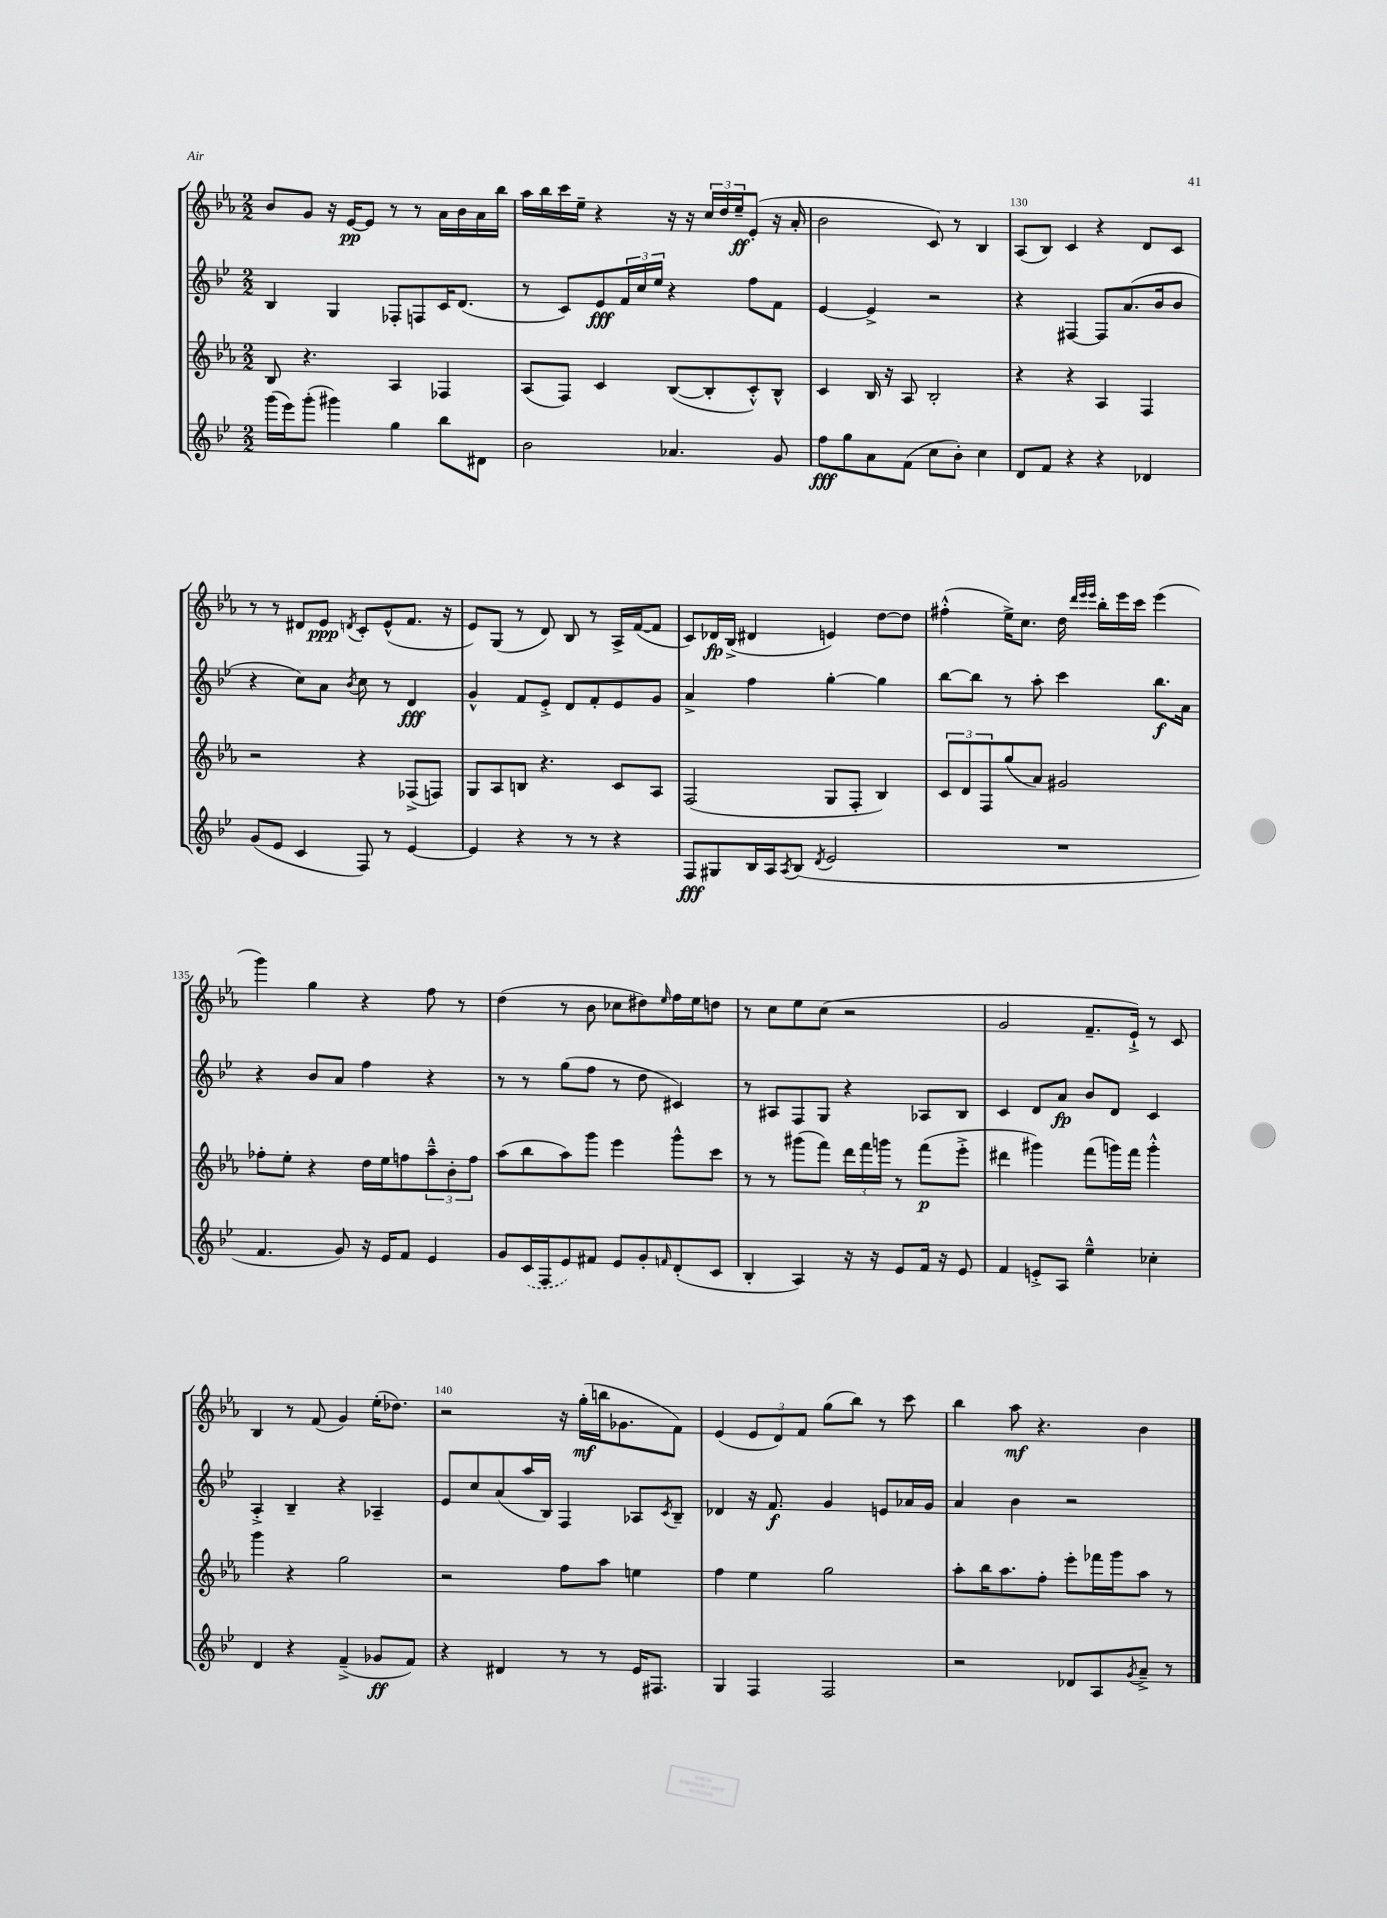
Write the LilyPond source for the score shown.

<<
\new StaffGroup <<
\new Staff = "s0" {
    \clef treble \key ees \major \numericTimeSignature \time 2/2
    bes'8 g'8 r16 ees'16~\pp ees'8 r8 r8 aes'16 bes'16 aes'16 bes''16 |
    aes''16 bes''16 c'''16 ees''16-- r4 r16 r16 \tuplet 3/2 { c''16 d''16 ees''16--\ff } ees'8-.( r16 aes'16-. |
    bes'2 c'8) r8 bes4 |
    aes8( bes8) c'4 r4 d'8 c'8 |
    r8 r8 dis'8 ees'8\ppp \acciaccatura { d'8 } c'8-. ees'8-^( f'8. r16 |
    ees'8) g8( r8 d'8) bes8 r8 aes16-> f'16~( f'8 |
    c'8) des'16\fp bes16->( dis'4 e'4) d''8~ d''8 |
    fis''4-.-^( ees''16->) c''8. d''16 \grace { d'''32 ees'''32 ees'''32 } bes''16-. ees'''16 c'''16 ees'''4( |
    g'''4) g''4 r4 f''8 r8 |
    d''4( r8 bes'8 ces''8 dis''8) \grace { ees''16 } f''16 ees''16 d''8 |
    r8 c''8 ees''8 c''8( r2 |
    g'2 f'8.-- ees'16-!->) r8 c'8 |
    bes4 r8 f'8( g'4) ees''16-.( des''8.) |
    r2 r16 g''16-.\mf( b''16 ges'8. f'8) |
    ees'4( \tuplet 3/2 { ees'8 d'8) f'8 } g''8( bes''8) r8 c'''8 |
    bes''4 aes''8\mf r4. bes'4 \bar "|." |
}
\new Staff = "s1" {
    \clef treble \key bes \major \numericTimeSignature \time 2/2
    bes4 g4 fes8-. f8 c'16 d'8.( |
    r8 c'8) ees'8\fff \tuplet 3/2 { f'16 c''16 ees''16 } r4 f''8 f'8 |
    ees'4~ ees'4-> r2 |
    r4 fis4~ fis8 a'8.( bes'16 bes'8 |
    r4 c''8) a'8 \acciaccatura { bes'8 } c''8 r8 d'4\fff |
    g'4-^ f'8 ees'8-.-> d'8 f'8-. ees'8 g'8 |
    a'4-> f''4 g''4~-. g''4 |
    bes''8~ bes''8 r8 a''8-. c'''4 bes''8.\f a'16 |
    r4 bes'8 a'8 f''4 r4 |
    r8 r8 g''8( f''8 r8 d''8 cis'4) |
    r8 ais8 f8 g8 r4 aes8 bes8 |
    c'4 d'8 a'8\fp bes'8 d'8 c'4 |
    a4-.-> bes4-- r4 aes4-- |
    ees'8 c''8 a'8( a''16 bes16) f4 aes8 \acciaccatura { c'8 } bes8-- |
    des'4 r16 f'8.\f g'4 e'8 aes'16 g'16 |
    a'4 bes'4 r2 \bar "|." |
}
\new Staff = "s2" {
    \clef treble \key ees \major \numericTimeSignature \time 2/2
    bes8 r4. aes4 fes4 |
    aes8( f8) c'4 bes8~( bes8-. c'8-.-^) bes8-^ |
    c'4 bes16 r16 aes8 bes2-. |
    r4 r4 aes4 f4 |
    r2 r4 fes8->( f8) |
    g8 aes8 b8 r4. c'8 aes8 |
    f2( g8 f8-. bes4) |
    \tuplet 3/2 { c'8 d'8 f8 } g''8( aes'8) gis'2 |
    fes''8-. ees''8-. r4 d''16 ees''16 f''8 \tuplet 3/2 { aes''8---^ bes'8-. f''8 } |
    aes''8( bes''8 aes''8) g'''8 ees'''4 g'''8-^ c'''8 |
    r8 r8 gis'''8( f'''8) \tuplet 3/2 { d'''16 f'''16 g'''16 } r8 f'''8\p( ees'''8-.-> |
    dis'''4 gis'''4) f'''8( g'''16) f'''16 g'''4-.-^ |
    g'''4 r4 g''2 |
    r2 f''8 aes''8 e''4 |
    f''4 ees''4 g''2 |
    aes''8-. bes''16 aes''8. f''8-. ees'''8-. fes'''16 g'''16 aes''8 r8 \bar "|." |
}
\new Staff = "s3" {
    \clef treble \key bes \major \numericTimeSignature \time 2/2
    g'''16( ees'''16) g'''8-.( gis'''4) g''4 bes''8 dis'8 |
    bes'2 aes'4. g'8 |
    f''8\fff g''8 a'8 f'8( c''8 bes'8-.) c''4 |
    d'8 f'8 r4 r4 des'4 |
    g'8( ees'8 c'4 f8) r8 ees'4~ |
    ees'4 r4 r8 r8 r4 |
    f8\fff gis8 bes16 a16 \acciaccatura { a8 } bes8( \acciaccatura { d'8 } ees'2 |
    R1 |
    f'4. g'8) r16 ees'16 f'8 ees'4 |
    g'8 \once \slurDashed c'16( f16 ees'8) fis'8 ees'8 g'8-. \grace { f'16 } d'8-.( c'8 |
    bes4-. a4) r16 r16 ees'8 f'16 r16 ees'8 |
    f'4 e'8-.-> a8 ees''4---^ ces''4-. |
    d'4 r4 f'4--->( ges'8\ff f'8) |
    r4 dis'4 r8 r8 ees'16 fis8. |
    g4 f4 f2 |
    r2 des'8 a8 \acciaccatura { g'8 } a'8---> r8 \bar "|." |
}
>>
>>
\layout { \context { \Score currentBarNumber = #127 \override BarNumber.break-visibility = ##(#f #t #t) barNumberVisibility = #(every-nth-bar-number-visible 5) } }
